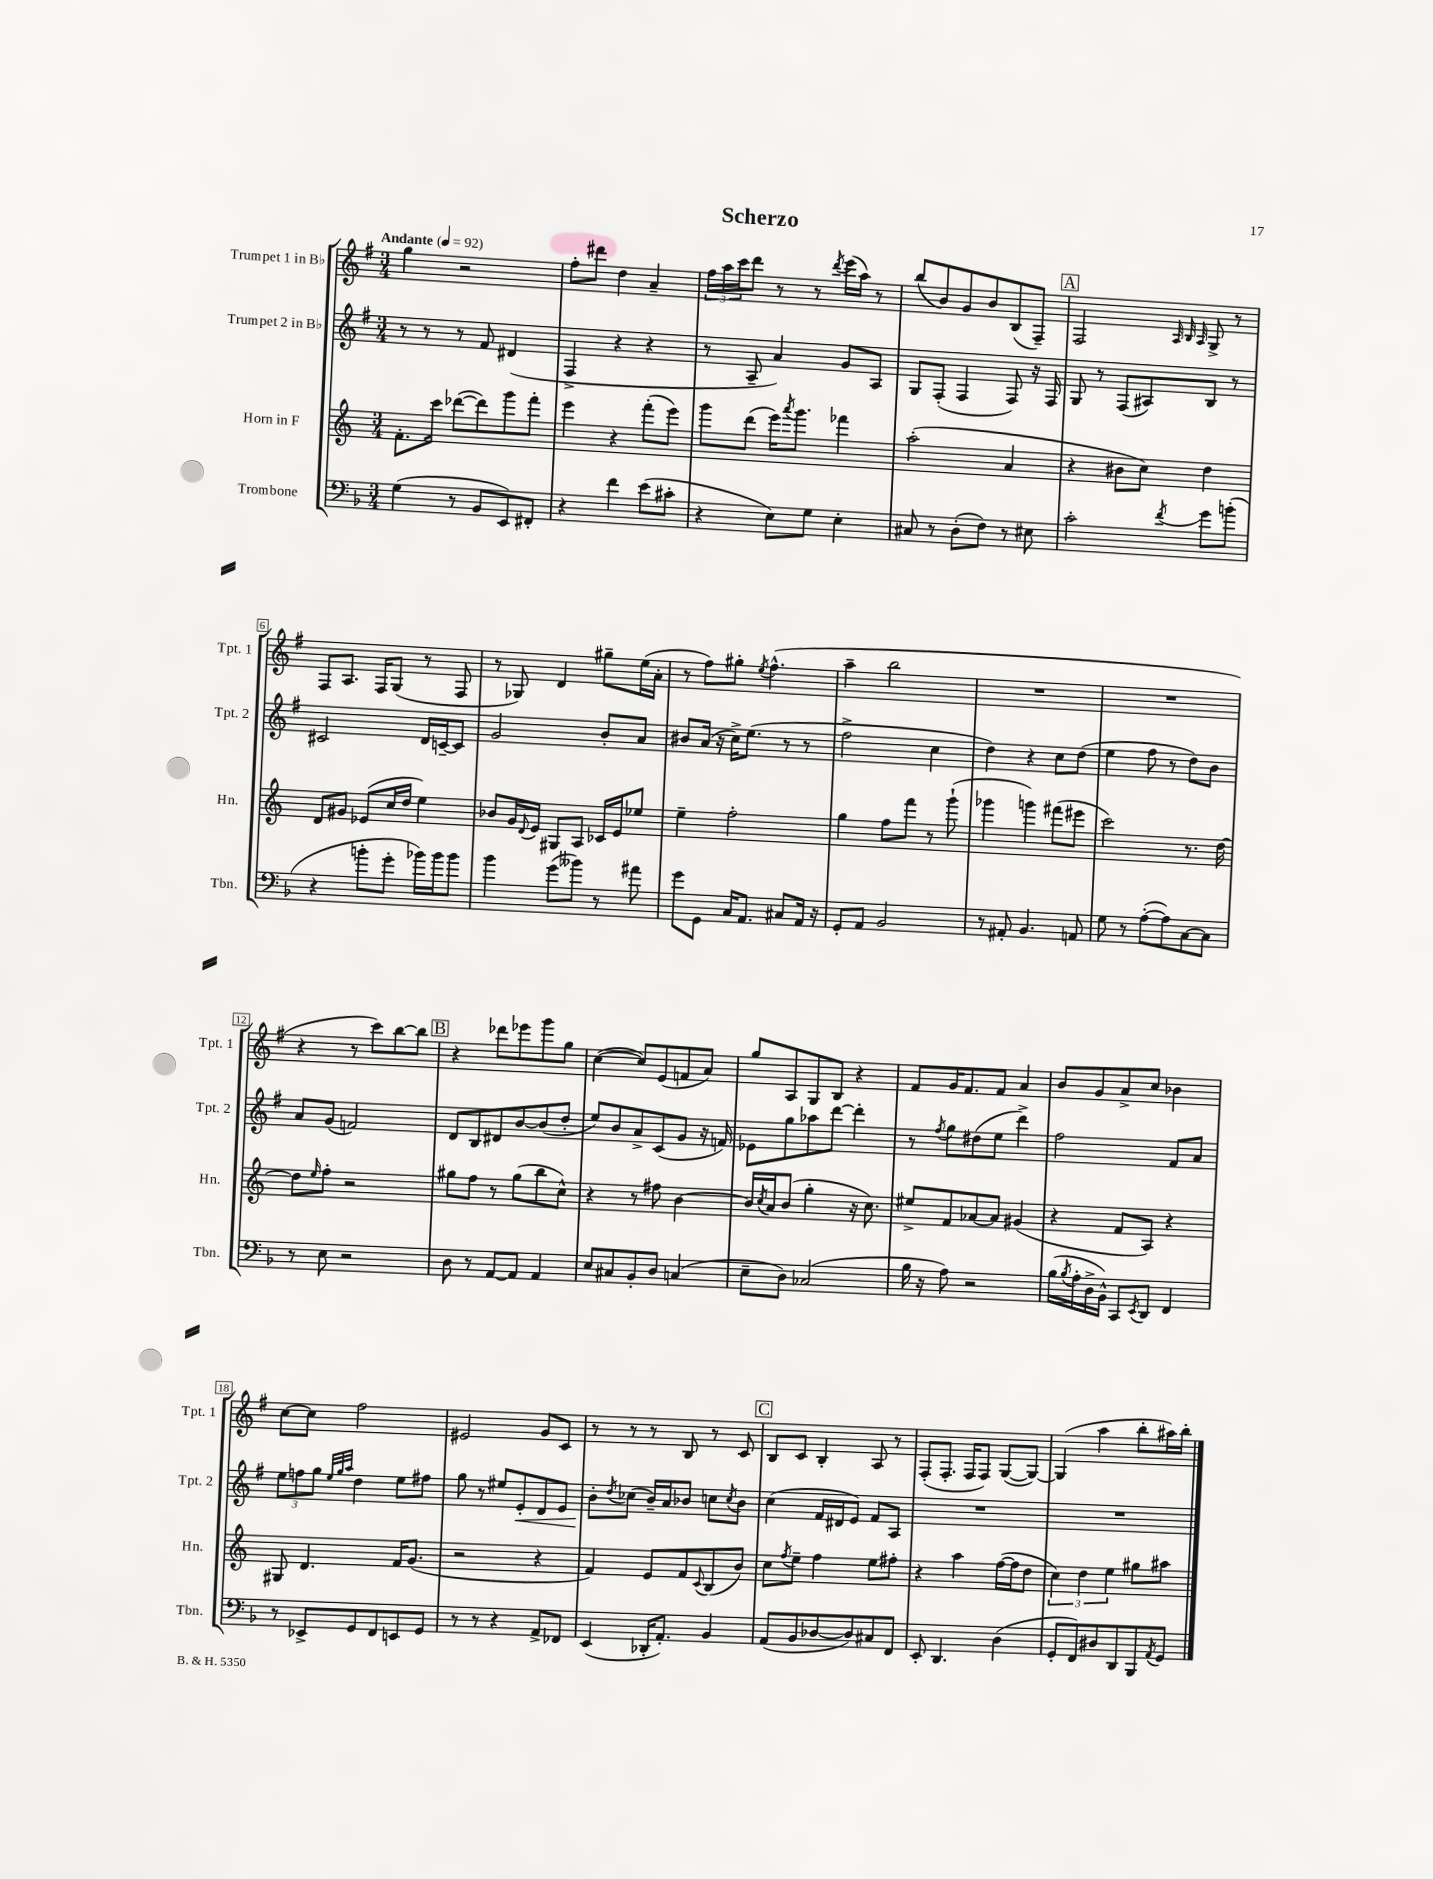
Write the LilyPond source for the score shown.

\header { title = "Scherzo" }
<<
\new StaffGroup <<
\new Staff = "s0" \with { instrumentName = "Trumpet 1 in Bb" shortInstrumentName = "Tpt. 1" } {
    \clef treble \key g \major \numericTimeSignature \time 3/4 \tempo "Andante" 4 = 92
    g''4 r2 |
    fis''8-. dis'''8 d''4 a'4-- |
    \tuplet 3/2 { fis''16 a''16 c'''16 } d'''8 r8 r8 \acciaccatura { d'''8 } e'''16( a''16) r8 |
    b''8( b'8) g'8 b'8 b8( fis8--) |
    \mark \markup { \box "A" } fis2 \grace { a32 b32 a32 } g8-> r8 |
    fis8 a8. fis16 g8( r8 fis8 |
    r8 ges8) d'4 gis''8-- e''16( a'16-. |
    r8 fis''8) gis''8-. \acciaccatura { e''8 } fis''4.-^( |
    a''4-- b''2 |
    R2. |
    R2. |
    r4 r8 c'''8) b''8~ b''8 |
    \mark \markup { \box "B" } r4 des'''8 ees'''8 g'''8 g''8 |
    c''4~( c''8) e'8( f'8 a'8) |
    g''8 a8 g8 b8 r4 |
    fis'8 g'16 fis'8. fis'8 a'4 |
    b'8 g'8 a'8-> c''8 bes'4 |
    c''8~ c''8 fis''2 |
    eis'2 g'8 c'8 |
    r8 r8 r8 b8 r8 c'8 |
    \mark \markup { \box "C" } b8 c'8 b4-. a8 r8 |
    fis8-.( fis8.-. fis16 fis8) g8~( g8~) |
    g4( a''4 b''8-. ais''16) b''16-. \bar "|." |
}
\new Staff = "s1" \with { instrumentName = "Trumpet 2 in Bb" shortInstrumentName = "Tpt. 2" } {
    \clef treble \key g \major \numericTimeSignature \time 3/4
    r8 r8 r8 fis'8 dis'4( |
    fis4-> r4 r4 |
    r8 a8-- a'4) g'8 a8 |
    g8 fis8-.( fis4 fis8) r16 fis16 |
    \mark \markup { \box "A" } g8 r8 fis8( ais8) b8 r8 |
    cis'2 d'16 c'16~-- c'8 |
    g'2 b'8-. a'8 |
    bis'8 a'16( r16 c''16->) e''8.( r8 r8 |
    fis''2-> c''4 |
    d''4) r4 c''8 d''8( |
    e''4 fis''8 r8 d''8) b'8 |
    a'8 g'8( f'2) |
    \mark \markup { \box "B" } d'8 b8 dis'8 b'8~ b'8( d''8-. |
    e''8) b'8 a'8-> c'8( g'8 r16 f'16) |
    ees'8 g''8 aes''8 d'''8~ d'''4-. |
    r8 \acciaccatura { fis''8 } g''8 dis''8( e''8 d'''4->) |
    fis''2 fis'8 a'8 |
    \tuplet 3/2 { e''8 f''8 g''8 } \grace { e''32 g''32 a''32 } d''4 e''8 fis''8 |
    g''8 r8 eis''8 e'8-.\< d'8 e'8 |
    b'8-.\! \acciaccatura { d''8 } ces''8( b'16--) a'16 bes'8 c''8 \acciaccatura { c''8 } bes'8 |
    \mark \markup { \box "C" } c''4( fis'16 dis'16 e'8) fis'8 a8 |
    R2. |
    R2. \bar "|." |
}
\new Staff = "s2" \with { instrumentName = "Horn in F" shortInstrumentName = "Hn." } {
    \clef treble \key c \major \numericTimeSignature \time 3/4
    f'8.-. c'''16 des'''8~( des'''8) g'''8 f'''8-. |
    e'''4 r4 f'''8-.( e'''8) |
    g'''8 d'''8( e'''16) \acciaccatura { a'''8 } g'''8. fes'''4 |
    a''2-.( a'4 |
    \mark \markup { \box "A" } r4 bis'8 c''8) d''4 |
    d'8 gis'8 ees'8( c''16 d''16 e''4) |
    bes'8 g'16 \appoggiatura { d'8 } e'16 gis8 a8 ces'16 e'16 ees''8 |
    e''4-- f''2-. |
    g''4 f''8 f'''8 r8 g'''8-!( |
    ges'''4 g'''4) fis'''8( eis'''8 |
    c'''2) r8. d''16~ |
    d''8 \grace { e''16 } f''8-. r2 |
    \mark \markup { \box "B" } gis''8 f''8 r8 gis''8( b''8 c''8-^) |
    r4 r8 fis''8 b'4~ |
    b'16 \acciaccatura { c''8 } a'16 b'8( g''4-. r16 c''8.) |
    eis''8-> f'8 aes'8~ aes'8 gis'4( |
    r4 f'8 a8) r4 |
    gis8 d'4. f'16 g'8.( |
    r2 r4 |
    f'4) e'8 f'8 \appoggiatura { c'8 } b8( b'8) |
    \mark \markup { \box "C" } c''8 \acciaccatura { f''8 } e''8-- f''4 e''8 fis''8-. |
    r4 a''4 f''16~( f''16 d''8 |
    \tuplet 3/2 { c''4) d''4 e''4 } gis''8 ais''8 \bar "|." |
}
\new Staff = "s3" \with { instrumentName = "Trombone" shortInstrumentName = "Tbn." } {
    \clef bass \key f \major \numericTimeSignature \time 3/4
    g4( r8 bes,8 e,8) fis,8-. |
    r4 f'4 e'8( cis'8-. |
    r4 e8) g8 e4-. |
    cis8 r8 d8-.( f8) r8 eis8 |
    \mark \markup { \box "A" } c'2-. \acciaccatura { f'8 } g'8 b'8-.( |
    r4 b'8-. g'8-. bes'16) bes'16 bes'8 |
    bes'4 g'8( beses'8) r8 ais'8 |
    g'8 g,8 c16 a,8. cis8 a,16 r16 |
    g,8-. a,8 bes,2 |
    r8 ais,8-. bes,4. a,8 |
    g8 r8 a8~-.( a8) c8~ c8 |
    r8 e8 r2 |
    \mark \markup { \box "B" } d8 r8 a,8~ a,8 a,4 |
    e8 cis8 bes,8-. d8 c4( |
    e8-- d8) ces2( |
    bes16 r16 a8) r2 |
    bes16( \acciaccatura { bes8 } a16-. d16-> bes,16-^) c,8 \acciaccatura { e,8 } d,8 f,4 |
    r8 ees,8-> g,8 f,8 e,8 g,8 |
    r8 r8 r4 a,8-> fes,8 |
    e,4( des,16-. a,8.-.) bes,4 |
    \mark \markup { \box "C" } a,8( bes,8 des8~ des8) cis8 f,8 |
    e,8-. d,4. d4( |
    g,8-. f,8) dis8 d,8 bes,,8 \acciaccatura { a,8 } g,8 \bar "|." |
}
>>
>>
\layout { \context { \Score \override BarNumber.stencil = #(make-stencil-boxer 0.1 0.3 ly:text-interface::print) } }
